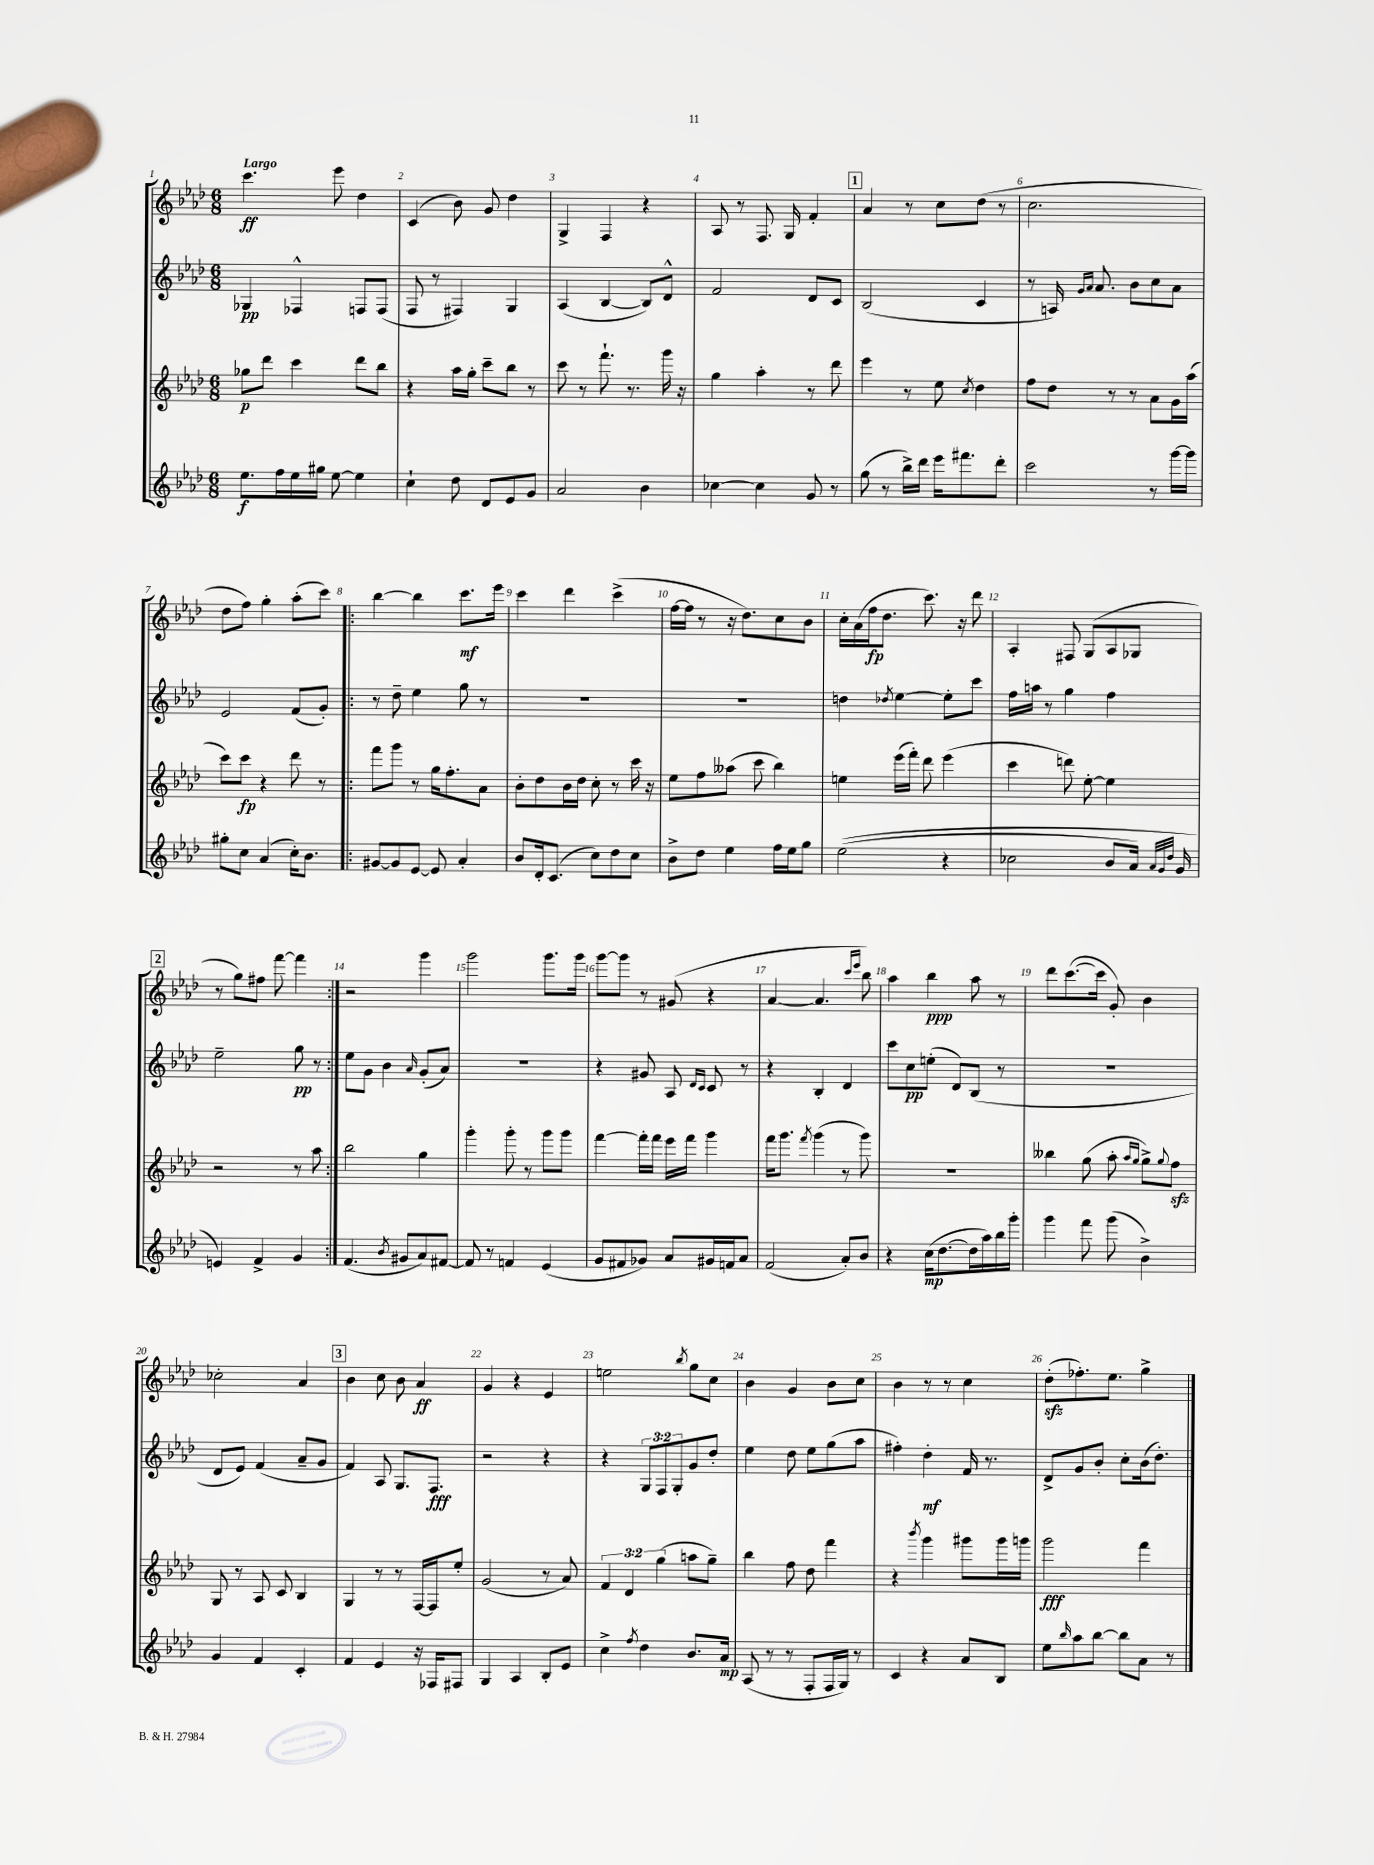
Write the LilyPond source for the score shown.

<<
\new StaffGroup <<
\new Staff = "s0" {
    \clef treble \key aes \major \numericTimeSignature \time 6/8 \tempo "Largo"
    c'''4.\ff ees'''8 des''4 |
    c'4( bes'8) g'8 des''4 |
    g4-> f4 r4 |
    aes8 r8 f8. g16 f'4-. |
    \mark \markup { \box "1" } aes'4 r8 c''8 des''8( r8 |
    c''2. |
    des''8 f''8) g''4-. aes''8-.( c'''8) |
    \repeat volta 2 { bes''4~ bes''4 c'''8.\mf ees'''16 |
    c'''4 des'''4 c'''4->( |
    f''16~ f''16 r8 r16 des''8.) c''8 bes'8 |
    c''16-. aes'16( f''16\fp des''8. c'''8.) r16 des'''8 |
    aes4-. fis8 g8( aes8 ges8 |
    \mark \markup { \box "2" } r8 g''8) fis''8 f'''8~ f'''4 | }
    r2 g'''4 |
    g'''2 g'''8. g'''16 |
    g'''8~ g'''8 r8 gis'8( r4 |
    aes'4~ aes'4. \grace { c'''16 ees'''16 } bes''8) |
    aes''4 bes''4\ppp aes''8 r8 |
    des'''8 c'''8.~( c'''16 g'8-.) bes'4 |
    ces''2-. aes'4 |
    \mark \markup { \box "3" } bes'4 c''8 bes'8 aes'4\ff |
    g'4 r4 ees'4 |
    e''2 \acciaccatura { bes''8 } g''8 c''8 |
    bes'4 g'4 bes'8 c''8 |
    bes'4 r8 r8 c''4 |
    des''8-.\sfz( fes''8.-.) ees''8. g''4-> \bar "|." |
}
\new Staff = "s1" {
    \clef treble \key aes \major \numericTimeSignature \time 6/8 \override Staff.TupletNumber.text = #tuplet-number::calc-fraction-text
    ges4\pp fes4-^ f8 f8( |
    f8 r8 fis4) g4 |
    aes4( bes4~ bes8) des'8-^ |
    f'2 des'8 c'8 |
    \mark \markup { \box "1" } bes2( c'4 |
    r8 a16) \grace { g'16 aes'16 } aes'8. bes'8 c''8 aes'8 |
    ees'2 f'8( g'8-.) |
    \repeat volta 2 { r8 des''8-- ees''4 g''8 r8 |
    R2. |
    R2. |
    d''4 \acciaccatura { des''8 } ees''4~ ees''8-. c'''8 |
    f''16 a''16 r8 g''4 f''4 |
    \mark \markup { \box "2" } ees''2-- g''8\pp r8 | }
    ees''8 g'8 bes'4 \grace { aes'16 } g'8-.( aes'8) |
    R2. |
    r4 gis'8 aes8 \grace { des'16 c'16 } c'8 r8 |
    r4 bes4-. des'4 |
    c'''8 c''8\pp e''8-.( des'8) bes8( r8 |
    R2. |
    des'8 ees'8) f'4( aes'8-- g'8 |
    \mark \markup { \box "3" } f'4) aes8 g8. f8.\fff |
    r2 r4 |
    r4 \tuplet 3/2 { g8 f8 g8-. } g'8 des''8-. |
    ees''4 des''8 ees''8 g''8( aes''8 |
    fis''4-.) des''4-.\mf f'16 r8. |
    des'8-> g'8 bes'8-. c''8-. bes'16( des''8.-.) \bar "|." |
}
\new Staff = "s2" {
    \clef treble \key aes \major \numericTimeSignature \time 6/8 \override Staff.TupletNumber.text = #tuplet-number::calc-fraction-text
    ges''8\p des'''8 c'''4 des'''8 bes''8 |
    r4 aes''16 g''16-. c'''8-- bes''8 r8 |
    c'''8 r8 f'''8.-! r8. g'''16 r16 |
    g''4 aes''4-. r8 des'''8 |
    \mark \markup { \box "1" } ees'''4 r8 ees''8 \acciaccatura { c''8 } des''4 |
    f''8 des''8 r8 r8 aes'8 g'16 aes''16( |
    c'''8) c'''8\fp r4 des'''8 r8 |
    \repeat volta 2 { f'''8 g'''8 r8 g''16 f''8.-. aes'8 |
    bes'8-. des''8 bes'16 des''16 c''8-. r8 c'''16 r16 |
    ees''8 f''8 aeses''8( c'''8 bes''4) |
    e''4 ees'''16( f'''16-.) des'''8 ees'''4( |
    c'''4 d'''8) ees''8~-. ees''4 |
    \mark \markup { \box "2" } r2 r8 aes''8 | }
    bes''2 g''4 |
    g'''4-. g'''8-. r8 g'''8 g'''8 |
    f'''4~ f'''16-. f'''16 ees'''16 f'''16 g'''4 |
    f'''16 g'''8. \acciaccatura { f'''8 } g'''4( r8 g'''8) |
    R2. |
    beses''4 g''8( aes''8-. \grace { aes''16 g''16 } g''8->) \appoggiatura { g''8 } f''8\sfz |
    g8 r8 aes8 c'8 bes4 |
    \mark \markup { \box "3" } g4 r8 r8 f16~ f16 ees''8-. |
    g'2( r8 aes'8) |
    \tuplet 3/2 { f'4 des'4 g''4( } a''8 g''8--) |
    bes''4 f''8 des''8 f'''4 |
    r4 \acciaccatura { bes'''8 } g'''4 gis'''8 gis'''16 g'''16 |
    g'''2\fff f'''4 \bar "|." |
}
\new Staff = "s3" {
    \clef treble \key aes \major \numericTimeSignature \time 6/8
    ees''8.\f f''16 ees''16 gis''16 ees''8~ ees''4 |
    c''4-! des''8 des'8 ees'8 g'8 |
    aes'2 bes'4 |
    ces''4~ ces''4 g'8 r8 |
    \mark \markup { \box "1" } g''8( r8 bes''16->) des'''16 ees'''16 fis'''8. des'''8-. |
    c'''2 r8 g'''16~ g'''16 |
    gis''8-. c''8 aes'4( c''16-.) bes'8. |
    \repeat volta 2 { gis'8~ gis'8 ees'8~ ees'8 aes'4-. |
    bes'8 des'16-. c'8.( c''8) des''8 c''8 |
    bes'8-> des''8 ees''4 f''16 ees''16 g''8 |
    ees''2(\( r4 |
    ces''2 bes'8 aes'16) \grace { aes'32 g'32 des''32 } g'16 |
    \mark \markup { \box "2" } e'4\) f'4-> g'4 | }
    f'4.( \acciaccatura { bes'8 } gis'8 aes'8) fis'8~ |
    fis'8 r8 f'4 ees'4( |
    g'8 fis'8 ges'8) aes'8 gis'16 f'16 aes'8 |
    f'2( aes'8-.) bes'8 |
    r4 c''16\mp( des''8.~ des''16 aes''16) bes''16 g'''16-. |
    g'''4 f'''8 g'''8( bes'4->) |
    g'4 f'4 c'4-. |
    \mark \markup { \box "3" } f'4 ees'4 r16 fes16 fis8 |
    g4 aes4 bes8-. ees'8 |
    c''4-> \acciaccatura { f''8 } des''4 bes'8. aes'16\mp |
    aes8( r8 r8 f8-. f16 g16) r8 |
    c'4 r4 aes'8 bes8 |
    ees''8 \grace { bes''16 } aes''8 bes''8~ bes''8 aes'8 r8 \bar "|." |
}
>>
>>
\layout { \context { \Score \override BarNumber.break-visibility = ##(#f #t #t) barNumberVisibility = #all-bar-numbers-visible } }
